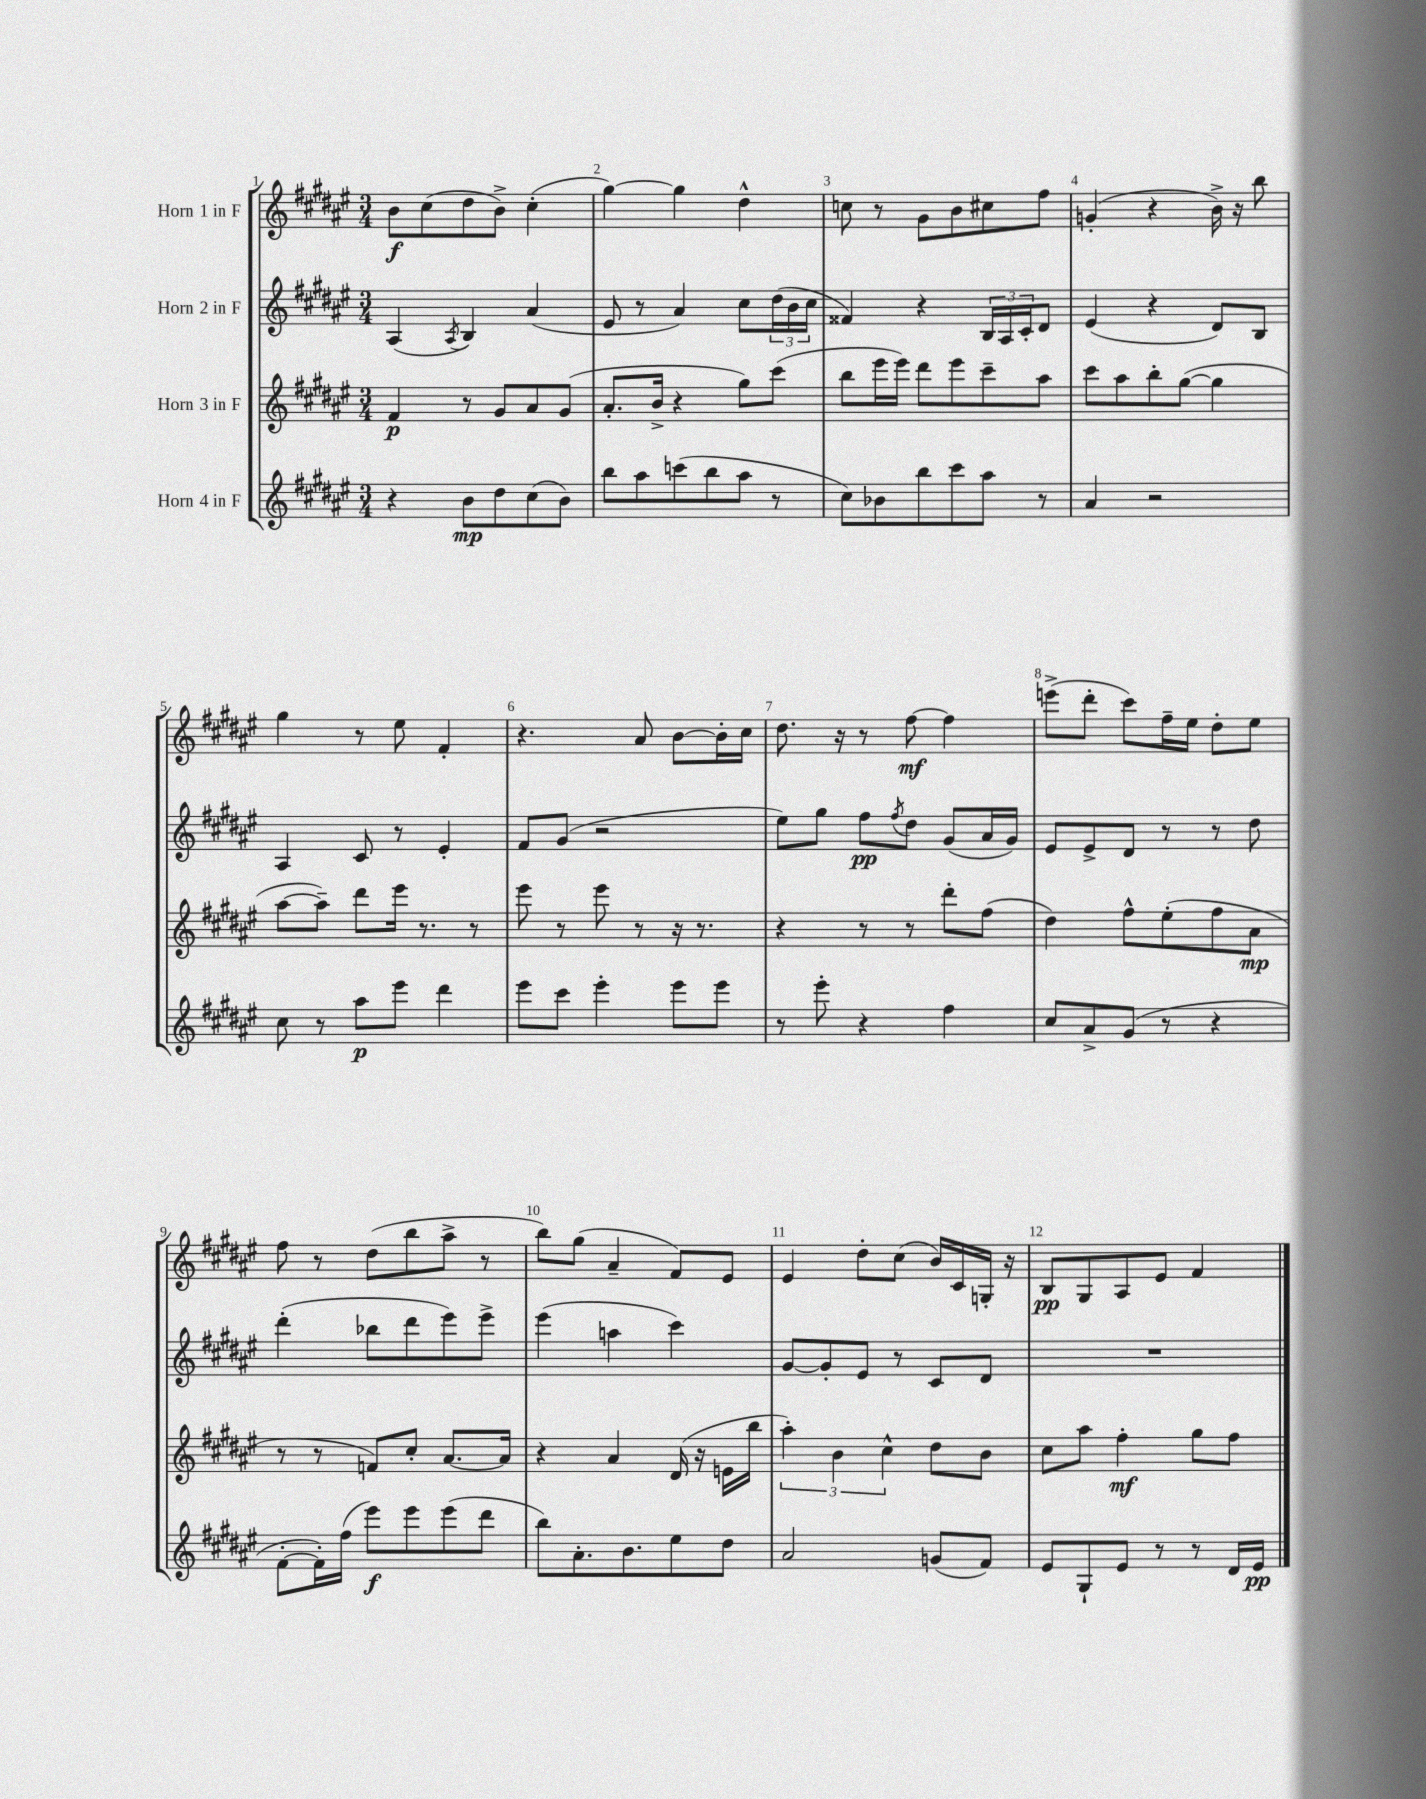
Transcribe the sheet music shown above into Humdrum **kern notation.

**kern	**kern	**kern	**kern
*staff4	*staff3	*staff2	*staff1
*clefG2	*clefG2	*clefG2	*clefG2
*k[f#c#g#d#a#e#]	*k[f#c#g#d#a#e#]	*k[f#c#g#d#a#e#]	*k[f#c#g#d#a#e#]
*M3/4	*M3/4	*M3/4	*M3/4
4r	4f#	(4A#	8b
.	.	.	(8cc#
.	.	8qA#	.
8b	8r	4B)	8dd#
8dd#	8g#	.	8b^)
(8cc#	8a#	(4a#	(4cc#'
8b)	(8g#	.	.
=	=	=	=
8bb	8.a#'	8e#	[4gg#)
8aa#	.	8r	.
.	16b^	.	.
(8ccc	4r	4a#)	4gg#]
8bb	.	.	.
8aa#	8gg#)	8cc#	4dd#^^
8r	(8ccc#	(24dd#	.
.	.	24b	.
.	.	24cc#	.
=	=	=	=
8cc#)	8bb	4f##)	8cc
8b-	16eee#	.	8r
.	16eee#)	.	.
8bb	8ddd#	4r	8g#
8ccc#	8eee#	.	8b
8aa#	8ccc#~	24B	8cc#
.	.	24A#	.
.	.	24c#'	.
8r	8aa#	8d#	8ff#
=	=	=	=
4a#	8ccc#	(4e#	(4g'
.	8aa#	.	.
2r	8bb'	4r	4r
.	([8gg#	.	.
.	4gg#]	8d#)	16b^)
.	.	.	16r
.	.	8B	8bb
=	=	=	=
8cc#	[8aa#	4A#	4gg#
8r	8aa#~])	.	.
8aa#	8ddd#	8c#	8r
8eee#	16eee#	8r	8ee#
.	8.r	.	.
4ddd#	.	4e#'	4f#'
.	8r	.	.
=	=	=	=
8eee#	8eee#	8f#	4.r
8ccc#	8r	(8g#	.
4eee#'	8eee#	2r	.
.	8r	.	8a#
8eee#	16r	.	[8b
.	8.r	.	.
8eee#	.	.	16b']
.	.	.	16cc#
=	=	=	=
8r	4r	8ee#)	8.dd#
8eee#'	.	8gg#	.
.	.	.	16r
4r	8r	8ff#	8r
.	.	8qff#	.
.	8r	8dd#	[8ff#
4ff#	8ddd#'	(8g#	4ff#]
.	(8ff#	16a#	.
.	.	16g#)	.
=	=	=	=
8cc#	4dd#)	8e#	(8eee^
8a#^	.	8e#^	8ddd#'
(8g#	8ff#^^	8d#	8ccc#)
8r	(8ee#'	8r	16ff#~
.	.	.	16ee#
4r	8ff#	8r	8dd#'
.	8a#	8dd#	8ee#
=	=	=	=
[8f#'	8r	(4ddd#'	8ff#
16f#'])	8r	.	8r
(16ff#	.	.	.
8eee#)	8f)	8bb-	(8dd#
8eee#	8cc#'	8ddd#	8bb
(8eee#	[8.a#	8eee#)	8aa#^
8ddd#	.	8eee#^	8r
.	16a#]	.	.
=	=	=	=
8bb)	4r	(4eee#	8bb)
8.a#'	.	.	(8gg#
.	4a#	4aa	4a#~
8.b	.	.	.
8ee#	(16d#	4ccc#)	8f#)
.	16r	.	.
8dd#	16e	.	8e#
.	16bb	.	.
=	=	=	=
2a#	6aa#')	[8g#	4e#
.	.	8g#']	.
.	6b	.	.
.	.	8e#	8dd#'
.	6cc#^^	.	.
.	.	8r	(8cc#
(8g	8dd#	8c#	16b)
.	.	.	16c#
8f#)	8b	8d#	16G'
.	.	.	16r
=	=	=	=
8e#	8cc#	2.r	8B
8G#`	8aa#	.	8G#
8e#	4ff#'	.	8A#
8r	.	.	8e#
8r	8gg#	.	4f#
16d#	8ff#	.	.
16e#	.	.	.
==	==	==	==
*-	*-	*-	*-
